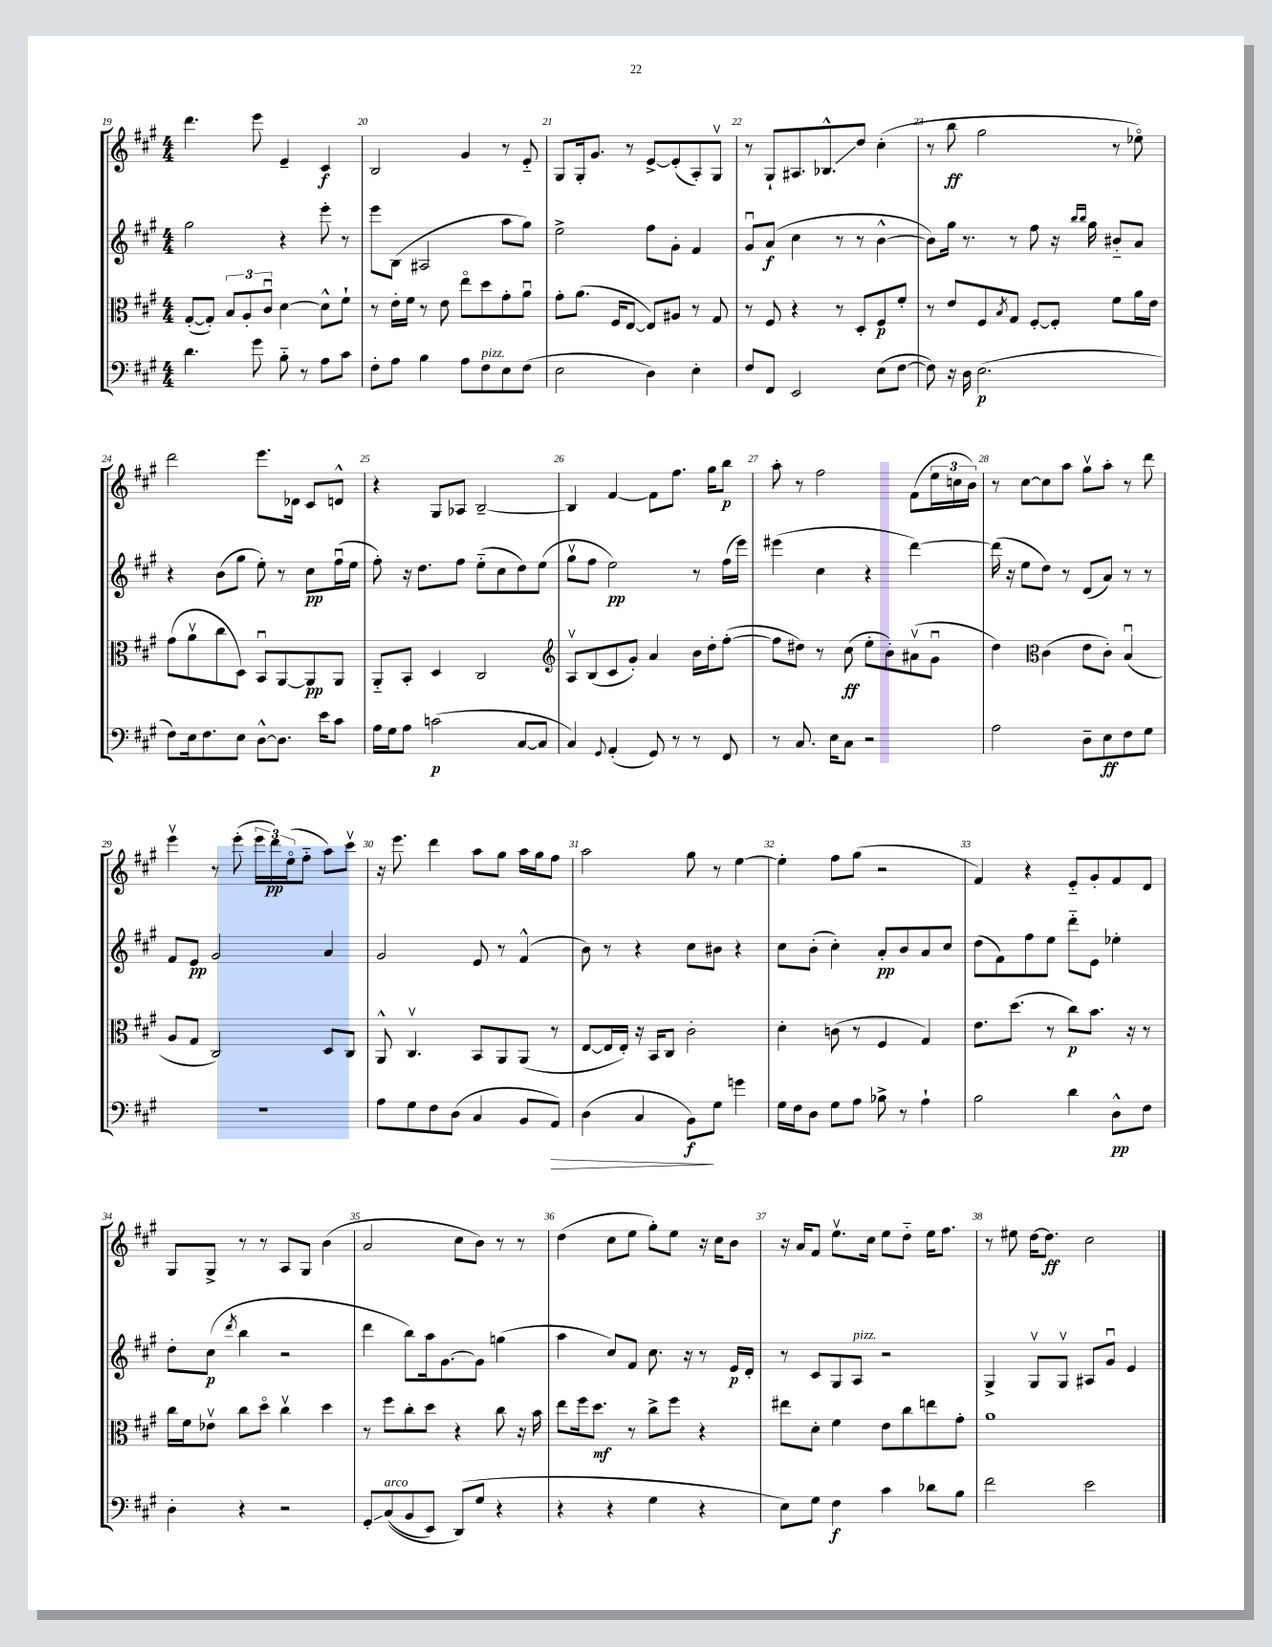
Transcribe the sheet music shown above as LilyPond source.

<<
\new StaffGroup <<
\new Staff = "s0" {
    \clef treble \key a \major \numericTimeSignature \time 4/4
    d'''4. e'''8 e'4-- cis'4\f |
    b2 gis'4 r8 e'8-_ |
    gis8 gis16-. gis'8. r8 e'8~-> e'8-.( a8-.) gis8\upbow |
    r8 gis8-! ais8. bes8.-^\glissando d''8 cis''4-.( |
    r8 b''8\ff gis''2 r8 ees''8\flageolet) |
    d'''2 e'''8. des'16 cis'8 d'8-^ |
    r4 gis8 aes8 b2~-- |
    b4 fis'4~ fis'8 fis''8. gis''16 b''8\p |
    a''8-. r8 fis''2 fis'8( \tuplet 3/2 { e''16 c''16 b'16) } |
    r8 cis''8~ cis''8 a''8 gis''8\upbow a''8-. r8 d'''8 |
    e'''4\upbow r8 e'''8-.( \tuplet 3/2 { e'''16 d'''16\pp) e''16\flageolet( } fis''8-_ a''8) cis'''8\upbow |
    r16 e'''8. d'''4 a''8 gis''8 a''16 gis''16 fis''8 |
    a''2 gis''8 r8 e''4~ |
    e''4-. fis''8 gis''8( r2 |
    fis'4) r4 e'8-_ gis'8-. fis'8 d'8 |
    gis8 gis8-> r8 r8 a8 gis8 b'4( |
    a'2 cis''8 b'8) r8 r8 |
    d''4( cis''8 e''8 gis''8-.) e''8 r16 cis''16 b'8 |
    r16 a'16 fis'8 e''8.\upbow cis''16 e''8 d''8-_ e''16 fis''8. |
    r8 eis''8 d''16~ d''8.\ff cis''2 \bar "|." |
}
\new Staff = "s1" {
    \clef treble \key a \major \numericTimeSignature \time 4/4
    gis''2 r4 e'''8-. r8 |
    e'''8 b8( ais2 a''8 gis''8) |
    e''2-> fis''8 gis'8-. fis'4 |
    gis'8\downbow a'8\f( cis''4 r8 r8 b'4~-^ |
    b'8) gis''16 r8. r8 fis''8 r16 \grace { b''16 b''16 } gis''16 bis'8-_ a'8 |
    r4 b'8( gis''8 e''8-.) r8 cis''8\pp fis''16\downbow( e''16 |
    fis''8-.) r16 d''8. fis''8 e''8-_( cis''8 d''8) e''8( |
    gis''8\upbow fis''8 e''2\pp) r8 fis''16( e'''16) |
    eis'''4( cis''4 r4 d'''4~) |
    d'''16( r16 e''8 d''8) r8 d'8( a'8) r8 r8 |
    fis'8 e'8\pp gis'2 a'4 |
    gis'2 e'8 r8 fis'4-^( |
    b'8) r8 r4 cis''8 bis'8 r4 |
    cis''8 b'8-.( cis''4-.) a'8-.\pp b'8 a'8 cis''8 |
    d''8( fis'8) fis''8 e''8 d'''8-_ e'8 ees''4-. |
    d''8-. cis''8\p( \acciaccatura { d'''8 } b''4 r2 |
    d'''4 b''8) a''16 gis'8.~ gis'8 g''4( |
    a''4 cis''8) fis'8 cis''8. r16 r8 e'16\p d'16-. |
    r8 cis'8 gis8 a8^\markup { \italic "pizz." } r2 |
    gis4-> gis8\upbow gis8\upbow ais8 gis'8\downbow e'4 \bar "|." |
}
\new Staff = "s2" {
    \clef alto \key a \major \numericTimeSignature \time 4/4
    gis8~-.( gis8-.) \tuplet 3/2 { b8 a8-. cis'8\downbow } d'4~ d'8-^ fis'8-! |
    r8 e'16-. fis'16 r8 e'8 e''8\flageolet d''8 gis'8-. a'8\downbow |
    gis'8-. a'8.( fis16 e8~ e8) ais8 r8 gis8 |
    r8 fis8 r4 r8 d8-. fis8\p fis'8-. |
    r8 e'8 fis8 \acciaccatura { b8 } gis8 fis8~-. fis8-. fis'8 a'16 e'16 |
    gis'8( a'8\upbow cis''8 d8) b,8\downbow a,8~ a,8\pp a,8 |
    a,8-_ b,8-. d4 cis2 |
    \clef treble a8\upbow b8( cis'8 gis'8-.) a'4 b'16 d''16-. fis''8~-.( |
    fis''8 dis''8) r8 cis''8\ff( e''8-. b'8-.) ais'8\upbow( gis'8\downbow |
    d''4) \clef alto cis'4( e'8 cis'8-.) b4\downbow( |
    a8 gis8 cis2) d8 cis8 |
    a,8-^ cis4.\upbow b,8 a,8 a,8( r8 |
    e8~ e16 e16-.) r16 b,16 cis8 cis'2-. |
    d'4-. c'8( r8 fis4 gis4) |
    e'8. d''8.( r8 cis''8\p) b'8. r16 r8 |
    cis''16 fis'16 ees'8\upbow cis''8 d''8\flageolet cis''4\upbow d''4 |
    r8 fis''8 cis''8-. d''8 r4 cis''8 r16 b'16 |
    e''8 fis''16 d''8.\mf r8 cis''8-> fis''8 r4 |
    eis''8 d'8-. fis'4 e'8 cis''8 e''8 gis'8-. |
    a'1 \bar "|." |
}
\new Staff = "s3" {
    \clef bass \key a \major \numericTimeSignature \time 4/4
    d'4. gis'8 b8-_ r8 a8 cis'8 |
    fis8-. a8 b4 a8 fis8^\markup { \italic "pizz." } e8 fis8( |
    e2 d4) e4-. |
    fis8 fis,8 e,2 e8( fis8~ |
    fis8) r16 d16 e2.\p( |
    fis8) e16 fis8. e8 d8~-^ d8. e'16 cis'8 |
    a16 gis16 a8 c'2\p( cis8~ cis8 |
    cis4) \appoggiatura { gis,8 } a,4-.( gis,8) r8 r8 fis,8 |
    r8 cis8. e16 cis8 r2 |
    a2 d8-- e8\ff fis8 gis8 |
    r1 |
    a8 gis8 fis8 d8( cis4 b,8 a,8\>) |
    d4( cis4 b,8\f\!) gis8 g'4 |
    gis16 fis16 d8 gis8 a8 bes8-> r8 a4-! |
    b2 d'4 d8-^\pp fis8 |
    d4-. r4 r2 |
    gis,8-.\glissando cis8^\markup { \italic "arco" }(\( b,8 e,8) d,8(\) gis8 r4 |
    r4 r4 gis4 r4 |
    e8) gis8 fis4\f cis'4 des'8 b8 |
    fis'2 e'2 \bar "|." |
}
>>
>>
\layout { \context { \Score currentBarNumber = #19 \override BarNumber.break-visibility = ##(#f #t #t) barNumberVisibility = #all-bar-numbers-visible } }
